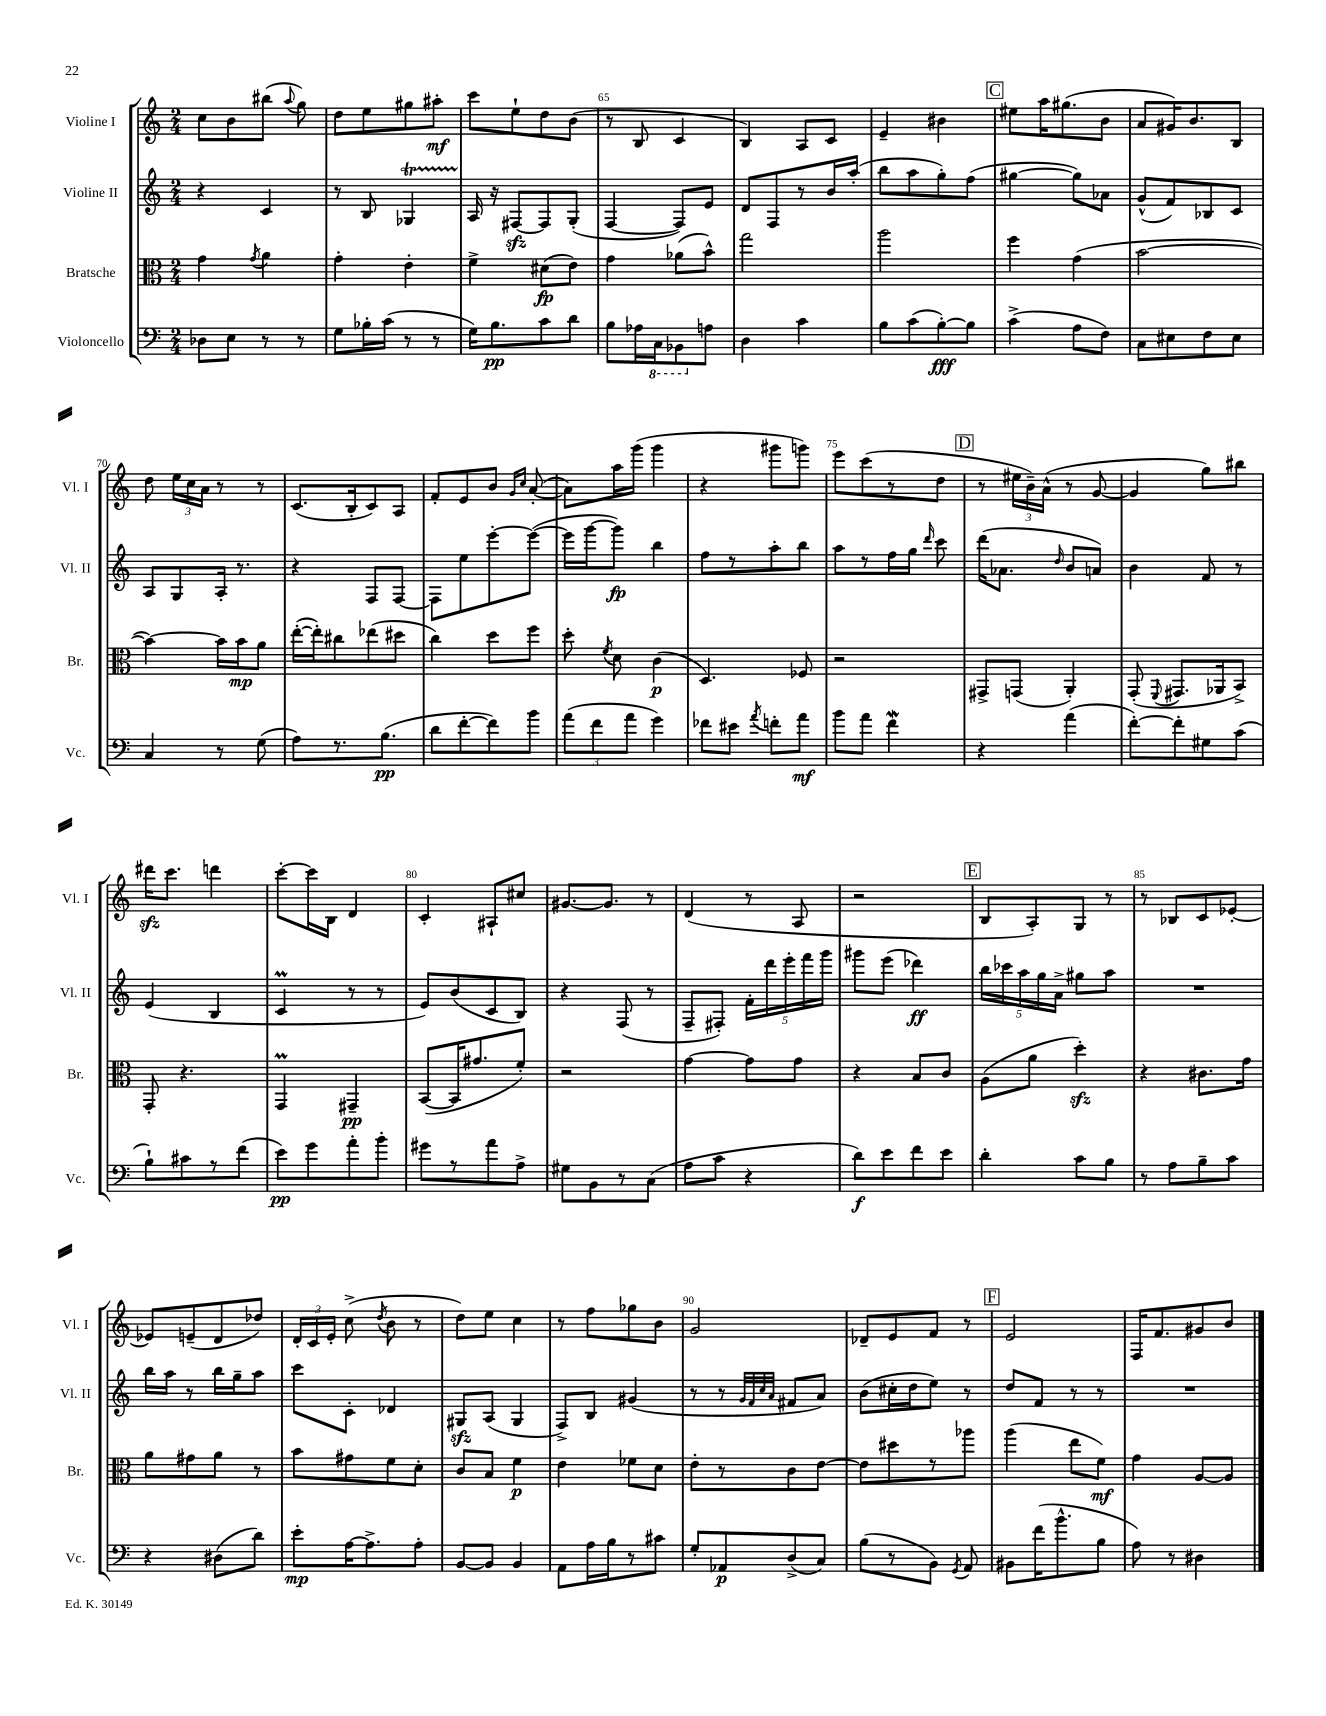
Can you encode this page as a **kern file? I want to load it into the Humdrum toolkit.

**kern	**dynam	**kern	**dynam	**kern	**dynam	**kern	**dynam
*part4	*part4	*part3	*part3	*part2	*part2	*part1	*part1
*staff4	*staff4	*staff3	*staff3	*staff2	*staff2	*staff1	*staff1
*I"Violoncello	*	*I"Bratsche	*	*I"Violine II	*	*I"Violine I	*
*I'Vc.	*	*I'Br.	*	*I'Vl. II	*	*I'Vl. I	*
*clefF4	*	*clefC3	*	*clefG2	*	*clefG2	*
*k[]	*	*k[]	*	*k[]	*	*k[]	*
*M2/4	*	*M2/4	*	*M2/4	*	*M2/4	*
=62	=62	=62	=62	=62	=62	=62	=62
8D-X\L	.	4g\	.	4r	.	8cc\L	.
8E\J	.	.	.	.	.	8b\	.
.	.	8qg/	.	.	.	.	.
8r	.	4a\	.	4c/	.	(8bb#X\J	.
.	.	.	.	.	.	8qqaa/	.
8r	.	.	.	.	.	8gg\)	.
=63	=63	=63	=63	=63	=63	=63	=63
8G\L	.	4g'\	.	8r	.	8dd\L	.
16B-X'\L	.	.	.	8B/	.	8ee\	.
(16c\JJ	.	.	.	.	.	.	.
8r	.	4e'\	.	4G-XT/	.	8gg#X\	.
8r	.	.	.	.	.	8aa#X'\J	mf
=64	=64	=64	=64	=64	=64	=64	=64
16G\KL)	.	4f^\	.	16A/	.	8ccc\L	.
8.B\	pp	.	.	16r	.	.	.
.	.	.	.	[8F#Xzz/L	.	8ee`\	.
8c\	.	(8d#X\L	fp	8F#/]	.	8dd\	.
8d\J	.	8e\J)	.	(8G'/J	.	(8b\J	.
=65	=65	=65	=65	=65	=65	=65	=65
8B\L	.	4g\	.	[4F/	.	8r	.
16A-X\L	.	.	.	.	.	8B/	.
*8ba	*	*	*	*	*	*	*
16CC\J	.	.	.	.	.	.	.
8BBB-X\	.	(8a-X\L	.	8F/L])	.	4c/	.
*X8ba	*	*	*	*	*	*	*
8An\J	.	8b^^\J)	.	8e/J	.	.	.
=66	=66	=66	=66	=66	=66	=66	=66
4D\	.	2gg\	.	8d/L	.	4B/)	.
.	.	.	.	8F/	.	.	.
4c\	.	.	.	8r	.	8A/L	.
.	.	.	.	16b/L	.	8c/J	.
.	.	.	.	(16aa'/JJ	.	.	.
=67	=67	=67	=67	=67	=67	=67	=67
8B\L	.	2aa\	.	8bb\L	.	4e~/	.
(8c\	.	.	.	8aa\	.	.	.
[8B'\)	fff	.	.	8gg'\)	.	4b#X\	.
8B\J]	.	.	.	(8ff\J	.	.	.
!!LO:REH:place=s1:t=C
=68	=68	=68	=68	=68	=68	=68	=68
(4c^\	.	4ff\	.	[4gg#X\	.	8ee#X\L	.
.	.	.	.	.	.	16aa\K	.
.	.	.	.	.	.	(8.gg#X\	.
8A\L	.	(4g\	.	8gg#\L])	.	.	.
8F\J)	.	.	.	8a-X\J	.	8b\J	.
=69	=69	=69	=69	=69	=69	=69	=69
8C\L	.	[2b\	.	(8g^^/L	.	8a/L	.
8E#X\	.	.	.	8f/)	.	16g#X/K)	.
.	.	.	.	.	.	8.b/	.
8F\	.	.	.	8B-X/	.	.	.
8E#\J	.	.	.	8c/J	.	8B/J	.
!!LO:LB:g=z
=70	=70	=70	=70	=70	=70	=70	=70
4C/	.	4b\_)	.	8A/L	.	8dd\	.
.	.	.	.	8G/	.	24ee\LL	.
.	.	.	.	.	.	24cc\	.
.	.	.	.	.	.	24a\JJ	.
8r	.	16b\LL]	.	16A'/Jk	.	8r	.
.	.	16b\J	mp	8.r	.	.	.
(8G\	.	8a\J	.	.	.	8r	.
=71	=71	=71	=71	=71	=71	=71	=71
8A\L)	.	([16ee'\LL	.	4r	.	(8.c/L	.
.	.	16ee'\J])	.	.	.	.	.
8.r	.	8cc#X\	.	.	.	.	.
.	.	.	.	.	.	16B'/k	.
.	.	(8ee-X\	.	8F/L	.	8c/)	.
(8.B\J	pp	.	.	.	.	.	.
.	.	8dd#X\J	.	[8F/J	.	8A/J	.
=72	=72	=72	=72	=72	=72	=72	=72
8d\L	.	4cc\)	.	8F\L]	.	8f'/L	.
[8f'\	.	.	.	8ee\	.	8e/	.
8f\])	.	8dd\L	.	[8eee'\	.	8b/J	.
.	.	.	.	.	.	16qqg/LL	.
.	.	.	.	.	.	16qqcc/JJ	.
8b\J	.	8ff\J	.	(8eee\J_	.	([8a'/	.
=73	=73	=73	=73	=73	=73	=73	=73
(12a\L	.	8dd'\	.	16eee\LL]	.	8a\L])	.
.	.	.	.	[16ggg\J	.	.	.
12f\	.	.	.	.	.	.	.
.	.	8qf/	.	.	.	.	.
.	.	8d\	.	8ggg\J])	fp	16aa\L	.
12a\J	.	.	.	.	.	.	.
.	.	.	.	.	.	(16ggg\JJ	.
4g\)	.	(4c\	p	4bb\	.	4ggg\	.
=74	=74	=74	=74	=74	=74	=74	=74
8f-X\L	.	4.D/)	.	8ff\L	.	4r	.
8e#X\J	.	.	.	8r	.	.	.
8qa/	.	.	.	.	.	.	.
8fn'\L	.	.	.	8aa'\	.	8ggg#X\L	.
8a\J	mf	8F-X/	.	8bb\J	.	8gggn\J)	.
=75	=75	=75	=75	=75	=75	=75	=75
8b\L	.	2r	.	8aa\L	.	8eee\L	.
8a\J	.	.	.	8r	.	(8ccc\	.
4fw\	.	.	.	16ff\L	.	8r	.
.	.	.	.	16gg\JJ	.	.	.
.	.	.	.	16qqddd/	.	.	.
.	.	.	.	8ccc\	.	8dd\J	.
!!LO:REH:place=s1:t=D
=76	=76	=76	=76	=76	=76	=76	=76
4r	.	8GG#X^/L	.	(16ddd\KL	.	8r	.
.	.	.	.	8.a-X\J	.	.	.
.	.	(8GGn/J	.	.	.	24ee#X\LL	.
.	.	.	.	.	.	24b~\)	.
.	.	.	.	.	.	(24a^^\JJ	.
.	.	.	.	16qqdd/	.	.	.
(4a\	.	4AA'/)	.	8b/L	.	8r	.
.	.	.	.	8an/J)	.	[8g/	.
=77	=77	=77	=77	=77	=77	=77	=77
[8f'\L)	.	(8GG'/	.	4b\	.	4g/]	.
.	.	8qqFF/	.	.	.	.	.
8f'\]	.	8.GG#X/L	.	.	.	.	.
8G#X\	.	.	.	8f/	.	8gg\L)	.
.	.	16AA-X/k	.	.	.	.	.
(8c\J	.	8BB^/J)	.	8r	.	8bb#X\J	.
!!LO:LB:g=z
=78	=78	=78	=78	=78	=78	=78	=78
8B`\L)	.	8GG'/	.	(4e/	.	16ddd#Xzz\KL	.
.	.	.	.	.	.	8.ccc\J	.
8c#X\	.	4.r	.	.	.	.	.
8r	.	.	.	4B/	.	4dddn\	.
(8f\J	.	.	.	.	.	.	.
=79	=79	=79	=79	=79	=79	=79	=79
8e\L)	pp	4GGM/	.	4cM/	.	[8ccc'\L	.
8g\	.	.	.	.	.	16ccc\L]	.
.	.	.	.	.	.	16B\JJ	.
8a'\	.	4GG#X~/	pp	8r	.	4d/	.
8b'\J	.	.	.	8r	.	.	.
=80	=80	=80	=80	=80	=80	=80	=80
8g#X\L	.	([8BB/L	.	8e/L)	.	4c'/	.
8r	.	16BB/K]	.	(8b/	.	.	.
.	.	8.g#X/	.	.	.	.	.
8a\	.	.	.	8c/	.	8A#X`/L	.
8A^\J	.	8f'/J)	.	8B/J)	.	8cc#X/J	.
=81	=81	=81	=81	=81	=81	=81	=81
8G#X\L	.	2r	.	4r	.	[8.g#X/L	.
8BB\	.	.	.	.	.	.	.
.	.	.	.	.	.	8.g#/J]	.
8r	.	.	.	(8F/	.	.	.
(8C\J	.	.	.	8r	.	8r	.
=82	=82	=82	=82	=82	=82	=82	=82
8A\L	.	[4g\	.	8F~/L	.	(4d/	.
8c\J	.	.	.	8F#X'/J)	.	.	.
4r	.	8g\L]	.	20f'\LL	.	8r	.
.	.	.	.	20ddd\	.	.	.
.	.	.	.	20eee'\	.	.	.
.	.	8g\J	.	.	.	8A/	.
.	.	.	.	20fff\	.	.	.
.	.	.	.	20ggg\JJ	.	.	.
=83	=83	=83	=83	=83	=83	=83	=83
8d\L)	f	4r	.	8ggg#X\L	.	2r	.
8e\	.	.	.	(8eee\J	.	.	.
8f\	.	8B/L	.	4ddd-X\)	ff	.	.
8e\J	.	8c/J	.	.	.	.	.
!!LO:REH:place=s1:t=E
=84	=84	=84	=84	=84	=84	=84	=84
4d'\	.	(8A\L	.	20bb\LL	.	8B/L	.
.	.	.	.	20ccc-X\	.	.	.
.	.	.	.	20aa\	.	.	.
.	.	8a\J	.	.	.	8A'/)	.
.	.	.	.	20gg\	.	.	.
.	.	.	.	20a^\JJ	.	.	.
8c\L	.	4ddzz'\)	.	8gg#X\L	.	8G/J	.
8B\J	.	.	.	8aa\J	.	8r	.
=85	=85	=85	=85	=85	=85	=85	=85
8r	.	4r	.	2r	.	8r	.
8A\L	.	.	.	.	.	8B-X/L	.
8B~\	.	8.c#X\L	.	.	.	8c/	.
8c\J	.	.	.	.	.	[8e-X'/J	.
.	.	16g\Jk	.	.	.	.	.
!!LO:LB:g=z
=86	=86	=86	=86	=86	=86	=86	=86
4r	.	8a\L	.	16bb\LL	.	8e-X/L]	.
.	.	.	.	16aa\JJ	.	.	.
.	.	8g#X\	.	8r	.	(8en~/	.
(8D#X\L	.	8a\J	.	16bb\LL	.	8d/	.
.	.	.	.	16gg~\J	.	.	.
8d\J)	.	8r	.	8aa\J	.	8dd-X/J)	.
=87	=87	=87	=87	=87	=87	=87	=87
8e'\L	mp	8b\L	.	8ccc\L	.	24d'/LL	.
.	.	.	.	.	.	24c/	.
.	.	.	.	.	.	24e'/JJ	.
[16A\K	.	8g#X\	.	8c'\J	.	(8cc^\	.
8.A^\]	.	.	.	.	.	.	.
.	.	.	.	.	.	8qdd/	.
.	.	8f\	.	4d-X/	.	8b\	.
8A'\J	.	8d'\J	.	.	.	8r	.
=88	=88	=88	=88	=88	=88	=88	=88
[8BB/L	.	8c/L	.	8G#Xzz/L	.	8dd\L)	.
8BB/J]	.	8B/J	.	(8A/J	.	8ee\J	.
4BB/	.	4f\	p	4G#/	.	4cc\	.
=89	=89	=89	=89	=89	=89	=89	=89
8AA\L	.	4e\	.	8F^/L)	.	8r	.
16A\L	.	.	.	8B/J	.	8ff\L	.
16B\J	.	.	.	.	.	.	.
8r	.	8f-X\L	.	(4g#X/	.	8gg-X\	.
8c#X\J	.	8d\J	.	.	.	8b\J	.
=90	=90	=90	=90	=90	=90	=90	=90
8G'/L	.	8e'\L	.	8r	.	2g/	.
8AA-X/	p	8r	.	8r	.	.	.
.	.	.	.	32qqg/LLL	.	.	.
.	.	.	.	32qqf/	.	.	.
.	.	.	.	32qqcc/	.	.	.
.	.	.	.	32qqa/JJJ	.	.	.
(8D^/	.	8c\	.	8f#X/L	.	.	.
8C/J)	.	[8e\J	.	8a/J)	.	.	.
=91	=91	=91	=91	=91	=91	=91	=91
(8B\L	.	8e\L]	.	(8b\L	.	8d-X~/L	.
8r	.	8dd#X\	.	16cc#X'\L	.	8e/	.
.	.	.	.	16dd\J	.	.	.
8BB\J)	.	8r	.	8ee\J)	.	8f/J	.
8qGG/	.	.	.	.	.	.	.
8AA/	.	8aa-X\J	.	8r	.	8r	.
!!LO:REH:place=s1:t=F
=92	=92	=92	=92	=92	=92	=92	=92
8BB#X\L	.	(4aa\	.	8dd/L	.	2e/	.
(16f\K	.	.	.	8f/J	.	.	.
8.b^^\	.	.	.	.	.	.	.
.	.	8ee\L	.	8r	.	.	.
8B\J	.	8f\J)	mf	8r	.	.	.
=93	=93	=93	=93	=93	=93	=93	=93
8A\)	.	4g\	.	2r	.	16F/KL	.
.	.	.	.	.	.	8.f/	.
8r	.	.	.	.	.	.	.
4D#X\	.	[8A/L	.	.	.	8g#X/	.
.	.	8A/J]	.	.	.	8b/J	.
==	==	==	==	==	==	==	==
*-	*-	*-	*-	*-	*-	*-	*-
